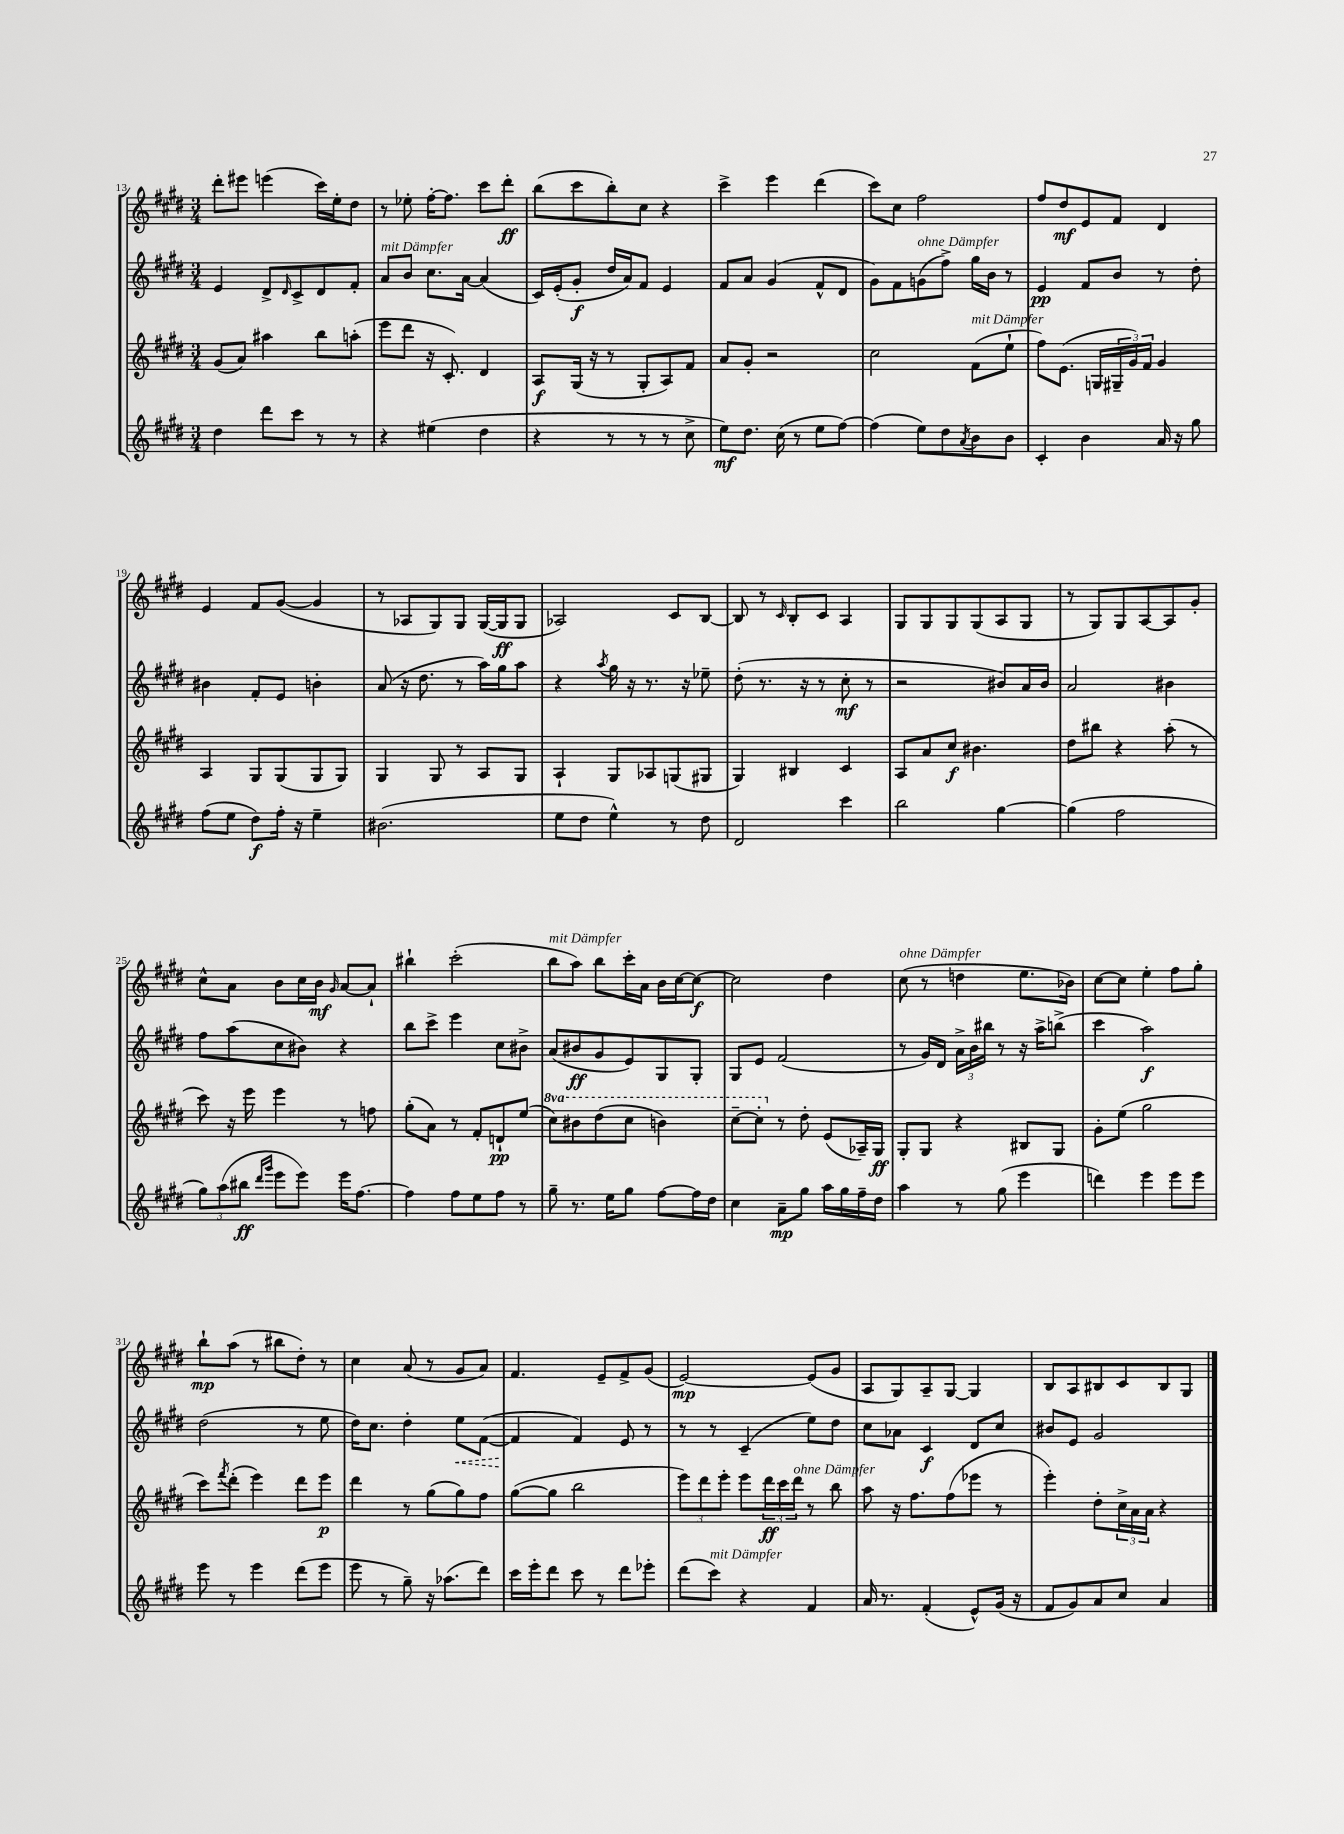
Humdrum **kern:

**kern	**dynam	**kern	**dynam	**kern	**dynam	**kern	**dynam
*part4	*part4	*part3	*part3	*part2	*part2	*part1	*part1
*staff4	*staff4	*staff3	*staff3	*staff2	*staff2	*staff1	*staff1
*clefG2	*	*clefG2	*	*clefG2	*	*clefG2	*
*k[f#c#g#d#]	*	*k[f#c#g#d#]	*	*k[f#c#g#d#]	*	*k[f#c#g#d#]	*
*M3/4	*	*M3/4	*	*M3/4	*	*M3/4	*
=13	=13	=13	=13	=13	=13	=13	=13
4dd#\	.	(8g#/L	.	4e/	.	8ddd#'\L	.
.	.	8a/J)	.	.	.	8eee#X\J	.
8ddd#\L	.	4aa#X\	.	8d#^/L	.	(4eeen\	.
.	.	.	.	16qqd#/	.	.	.
8ccc#\J	.	.	.	8c#^/	.	.	.
8r	.	8bb\L	.	8d#/	.	16ccc#\LL)	.
.	.	.	.	.	.	16ee'\J	.
8r	.	(8aan'\J	.	8f#'/J	.	8dd#\J	.
=14	=14	=14	=14	=14	=14	=14	=14
!	!	!	!	!LO:TX:a:i:t=mit Dämpfer	!	!	!
4r	.	8eee\L	.	8a/L	.	8r	.
.	.	8ddd#\J	.	8b/J	.	8ee-X'\	.
(4ee#X\	.	16r	.	8.cc#\L	.	[16ff#'\KL	.
.	.	8.c#'/)	.	.	.	8.ff#\J]	.
.	.	.	.	[16a\Jk	.	.	.
4dd#\	.	4d#/	.	(4a/]	.	8ccc#\L	.
.	.	.	.	.	.	8ddd#'\J	ff
=15	=15	=15	=15	=15	=15	=15	=15
4r	.	8A/L	f	16c#/LL)	.	(8bb\L	.
.	.	.	.	(16e'/J	.	.	.
.	.	(16G#/Jk	.	8g#'/J	f	8ccc#\	.
.	.	16r	.	.	.	.	.
8r	.	8r	.	16dd#/LL	.	8bb'\)	.
.	.	.	.	16a/J)	.	.	.
8r	.	8G#'/L	.	8f#/J	.	8cc#\J	.
8r	.	8A/)	.	4e/	.	4r	.
8cc#^\	.	8f#/J	.	.	.	.	.
=16	=16	=16	=16	=16	=16	=16	=16
8ee\L)	mf	8a/L	.	8f#/L	.	4ccc#^\	.
8.dd#\J	.	8g#'/J	.	8a/J	.	.	.
.	.	2r	.	(4g#/	.	4eee\	.
(16cc#\	.	.	.	.	.	.	.
8r	.	.	.	.	.	.	.
8ee\L	.	.	.	8f#^^/L	.	(4ddd#\	.
[8ff#\J)	.	.	.	8d#/J	.	.	.
=17	=17	=17	=17	=17	=17	=17	=17
(4ff#\]	.	2cc#\	.	8g#\L)	.	8ccc#\L)	.
.	.	.	.	8f#\	.	8cc#\J	.
!	!	!	!	!LO:TX:a:i:t=ohne Dämpfer	!	!	!
8ee\L)	.	.	.	(8gn\	.	2ff#\	.
8dd#\	.	.	.	8ff#^\J)	.	.	.
8qa/	.	.	.	.	.	.	.
!	!	!LO:TX:a:i:t=mit Dämpfer	!	!	!	!	!
8b\	.	(8f#\L	.	16gg#\LL	.	.	.
.	.	.	.	16b\JJ	.	.	.
8b\J	.	8ee`\J	.	8r	.	.	.
=18	=18	=18	=18	=18	=18	=18	=18
4c#'/	.	8ff#\L)	.	4e/	pp	8ff#/L	.
.	.	(8.e\J	.	.	.	8dd#/	mf
4b\	.	.	.	8f#/L	.	8e/	.
.	.	16Gn/LL	.	.	.	.	.
.	.	24G#X~/	.	8b/J	.	8f#/J	.
.	.	24g#/)	.	.	.	.	.
.	.	24f#/JJ	.	.	.	.	.
16a/	.	4g#/	.	8r	.	4d#/	.
16r	.	.	.	.	.	.	.
8gg#\	.	.	.	8dd#'\	.	.	.
!!LO:LB:g=z
=19	=19	=19	=19	=19	=19	=19	=19
(8ff#\L	.	4A/	.	4b#X\	.	4e/	.
8ee\J	.	.	.	.	.	.	.
8dd#\L)	f	8G#/L	.	8f#'/L	.	8f#/L	.
16ff#'\Jk	.	(8G#/	.	8e/J	.	([8g#/J	.
16r	.	.	.	.	.	.	.
4ee~\	.	8G#/	.	4bn'\	.	4g#/]	.
.	.	8G#/J)	.	.	.	.	.
=20	=20	=20	=20	=20	=20	=20	=20
(2.b#X\	.	4G#/	.	(8a/	.	8r	.
.	.	.	.	16r	.	8A-X/L	.
.	.	.	.	8.dd#\	.	.	.
.	.	8G#/	.	.	.	8G#/)	.
.	.	8r	.	8r	.	8G#/J	.
.	.	8A/L	.	16aa\LL)	.	([16G#/LL	.
.	.	.	.	16gg#\J	.	16G#/J]	ff
.	.	8G#/J	.	8aa\J	.	8G#/J	.
=21	=21	=21	=21	=21	=21	=21	=21
8ee\L	.	4A`/	.	4r	.	2A-X/)	.
8dd#\J	.	.	.	.	.	.	.
.	.	.	.	8qaa/	.	.	.
4ee^^\)	.	8G#/L	.	16gg#\	.	.	.
.	.	.	.	16r	.	.	.
.	.	8A-X/	.	8.r	.	.	.
8r	.	(8Gn/	.	.	.	8c#/L	.
.	.	.	.	16r	.	.	.
8dd#\	.	8G#X/J	.	8ee-X~\	.	[8B/J	.
=22	=22	=22	=22	=22	=22	=22	=22
2d#/	.	4G#/)	.	(8dd#'\	.	8B/]	.
.	.	.	.	8.r	.	8r	.
.	.	.	.	.	.	16qqc#/	.
.	.	4B#X/	.	.	.	8B'/L	.
.	.	.	.	16r	.	.	.
.	.	.	.	8r	.	8c#/J	.
4ccc#\	.	4c#/	.	8cc#'\	mf	4A/	.
.	.	.	.	8r	.	.	.
=23	=23	=23	=23	=23	=23	=23	=23
2bb\	.	8A/L	.	2r	.	8G#/L	.
.	.	8a/	.	.	.	8G#/	.
.	.	8cc#/J	f	.	.	8G#/	.
.	.	4.b#X\	.	.	.	(8G#/	.
[4gg#\	.	.	.	8b#X/L)	.	8A/	.
.	.	.	.	16a/L	.	8G#/J	.
.	.	.	.	16b#/JJ	.	.	.
=24	=24	=24	=24	=24	=24	=24	=24
(4gg#\]	.	8dd#\L	.	2a/	.	8r	.
.	.	8bb#X\J	.	.	.	8G#/L)	.
2ff#\	.	4r	.	.	.	8G#/	.
.	.	.	.	.	.	[8A/	.
.	.	(8aa'\	.	4b#X\	.	8A/]	.
.	.	8r	.	.	.	8g#'/J	.
!!LO:LB:g=z
=25	=25	=25	=25	=25	=25	=25	=25
12gg#\L)	.	8ccc#\)	.	8ff#\L	.	8cc#^^\L	.
(12aa\	.	.	.	.	.	.	.
.	.	16r	.	(8aa\	.	8a\J	.
12bb#X\J	ff	.	.	.	.	.	.
.	.	16eee\	.	.	.	.	.
16qqddd#/LL	.	.	.	.	.	.	.
16qqggg#/JJ	.	.	.	.	.	.	.
8eee\L	.	4eee\	.	8cc#\	.	8b\L	.
8eee\J)	.	.	.	8b#X\J)	.	16cc#\L	.
.	.	.	.	.	.	16b\JJ	mf
.	.	.	.	.	.	16qqg#/	.
16eee\KL	.	8r	.	4r	.	[8a/L	.
[8.ff#\J	.	.	.	.	.	.	.
.	.	8ffn\	.	.	.	8a`/J]	.
=26	=26	=26	=26	=26	=26	=26	=26
4ff#\]	.	(8gg#'\L	.	8bb\L	.	4bb#X`\	.
.	.	8a\J)	.	8ccc#^\J	.	.	.
8ff#\L	.	8r	.	4eee\	.	(2ccc#'\	.
8ee\	.	8f#'/L	.	.	.	.	.
8ff#\J	.	8dn`/	pp	8cc#\L	.	.	.
8r	.	(8ee/J	.	8b#X^\J	.	.	.
=27	=27	=27	=27	=27	=27	=27	=27
*	*	*8va	*	*	*	*	*
!	!	!	!	!	!	!LO:TX:a:i:t=mit Dämpfer	!
8gg#~\	.	8ccc#\L)	.	(8a/L	.	8bb\L	.
8.r	.	8bb#X\	.	8b#X/	ff	8aa\J)	.
.	.	(8ddd#\	.	8g#/	.	8bb\L	.
16ee\KL	.	.	.	.	.	.	.
8gg#\J	.	8ccc#\J	.	8e/)	.	16ccc#'\L	.
.	.	.	.	.	.	16a\JJ	.
[8ff#\L	.	4bbn\)	.	8G#/	.	16b\LL	.
.	.	.	.	.	.	[16cc#\J	.
16ff#\L]	.	.	.	8G#'/J	.	8cc#\J_	f
16dd#\JJ	.	.	.	.	.	.	.
=28	=28	=28	=28	=28	=28	=28	=28
4cc#\	.	[8ccc#~\L	.	8G#/L	.	2cc#\]	.
.	.	8ccc#'\J]	.	8e/J	.	.	.
*	*	*X8va	*	*	*	*	*
8a~\L	mp	8r	.	(2f#/	.	.	.
8gg#\J	.	8dd#'\	.	.	.	.	.
16aa\LL	.	(8e/L	.	.	.	4dd#\	.
16gg#\	.	.	.	.	.	.	.
16ff#~\	.	16A-X~/L)	.	.	.	.	.
16dd#\JJ	.	16G#/JJ	ff	.	.	.	.
=29	=29	=29	=29	=29	=29	=29	=29
!	!	!	!	!	!	!LO:TX:a:i:t=ohne Dämpfer	!
4aa\	.	8G#'/L	.	8r	.	(8cc#\	.
.	.	8G#/J	.	16g#/LL)	.	8r	.
.	.	.	.	16d#/JJ	.	.	.
8r	.	4r	.	24a^\LL	.	4ddn\	.
.	.	.	.	24b\	.	.	.
.	.	.	.	24bb#X\JJ	.	.	.
(8gg#\	.	.	.	8r	.	.	.
4eee\	.	8B#X/L	.	16r	.	8.ee\L	.
.	.	.	.	16aa^\KL	.	.	.
.	.	8G#/J	.	(8bbn^\J	.	.	.
.	.	.	.	.	.	16b-X\Jk)	.
=30	=30	=30	=30	=30	=30	=30	=30
4dddn\)	.	8g#'\L	.	4ccc#\	.	[8cc#\L	.
.	.	(8ee\J	.	.	.	8cc#\J]	.
4eee\	.	2gg#\	.	2aa\)	f	4ee'\	.
8eee\L	.	.	.	.	.	8ff#\L	.
8eee\J	.	.	.	.	.	8gg#'\J	.
!!LO:LB:g=z
=31	=31	=31	=31	=31	=31	=31	=31
8eee\	.	8ccc#\L)	.	(2dd#\	.	8bb`\L	mp
.	.	8qfff#/	.	.	.	.	.
8r	.	(8ddd#'\J	.	.	.	(8aa\J	.
4eee\	.	4eee\)	.	.	.	8r	.
.	.	.	.	.	.	8bb#X\L	.
(8ddd#\L	.	8ddd#\L	.	8r	.	8dd#'\J)	.
8eee\J	.	8eee\J	p	8ee\	.	8r	.
=32	=32	=32	=32	=32	=32	=32	=32
8eee\	.	4ddd#\	.	16dd#\KL)	.	4cc#\	.
.	.	.	.	8.cc#\J	.	.	.
8r	.	.	.	.	.	.	.
8gg#~\)	.	8r	.	4dd#'\	.	(8a/	.
16r	.	(8gg#\L	.	.	.	8r	.
(8.aa-X\L	.	.	.	.	.	.	.
!	!	!	!	!	!LO:HP:b	!	!
.	.	8gg#\)	.	8ee\L	<	8g#/L	.
8ddd#\J)	.	8ff#\J	.	([8f#\J	.	8a/J)	.
=33	=33	=33	=33	=33	=33	=33	=33
16ccc#\LL	.	([8gg#\L	.	4f#/]	.	4.f#/	.
16eee'\J	.	.	.	.	.	.	.
8ddd#\J	.	8gg#\J]	.	.	.	.	.
8ccc#\	.	2bb\	.	4f#/)	[	.	.
8r	.	.	.	.	.	8e~/L	.
8ddd#\L	.	.	.	8e/	.	8f#^/	.
8eee-X'\J	.	.	.	8r	.	(8g#/J	.
=34	=34	=34	=34	=34	=34	=34	=34
(8ddd#\L	.	12eee\L)	.	8r	.	[2e/)	mp
.	.	12ddd#\	.	.	.	.	.
!LO:TX:a:i:t=mit Dämpfer	!	!	!	!	!	!	!
8ccc#\J)	.	.	.	8r	.	.	.
.	.	12eee'\J	.	.	.	.	.
4r	.	8eee\L	.	(4c#~/	.	.	.
.	.	24ddd#\L	ff	.	.	.	.
.	.	24ccc#\	.	.	.	.	.
!	!	!LO:TX:a:i:t=ohne Dämpfer	!	!	!	!	!
.	.	24ddd#\JJ	.	.	.	.	.
4f#/	.	8r	.	8ee\L)	.	(8e/L]	.
.	.	8bb\	.	8dd#\J	.	8g#/J	.
=35	=35	=35	=35	=35	=35	=35	=35
16a/	.	8aa\	.	8cc#\L	.	8A/L	.
8.r	.	.	.	.	.	.	.
.	.	16r	.	8a-X\J	.	8G#/)	.
.	.	8.ff#\L	.	.	.	.	.
(4f#'/	.	.	.	4c#/	f	8A~/	.
.	.	(8ff#\	.	.	.	[8G#/J	.
8e^^/L)	.	8eee-X\J	.	8d#/L	.	4G#/]	.
(16g#/Jk	.	8r	.	8cc#/J	.	.	.
16r	.	.	.	.	.	.	.
=36	=36	=36	=36	=36	=36	=36	=36
8f#/L	.	4eee'\)	.	8b#X/L	.	8B/L	.
8g#/)	.	.	.	8e/J	.	8A/	.
8a/	.	8dd#'\L	.	2g#/	.	8B#X/	.
8cc#/J	.	24cc#^\L	.	.	.	8c#/	.
.	.	24a\	.	.	.	.	.
.	.	24a\JJ	.	.	.	.	.
4a/	.	4r	.	.	.	8B#/	.
.	.	.	.	.	.	8G#/J	.
==	==	==	==	==	==	==	==
*-	*-	*-	*-	*-	*-	*-	*-
